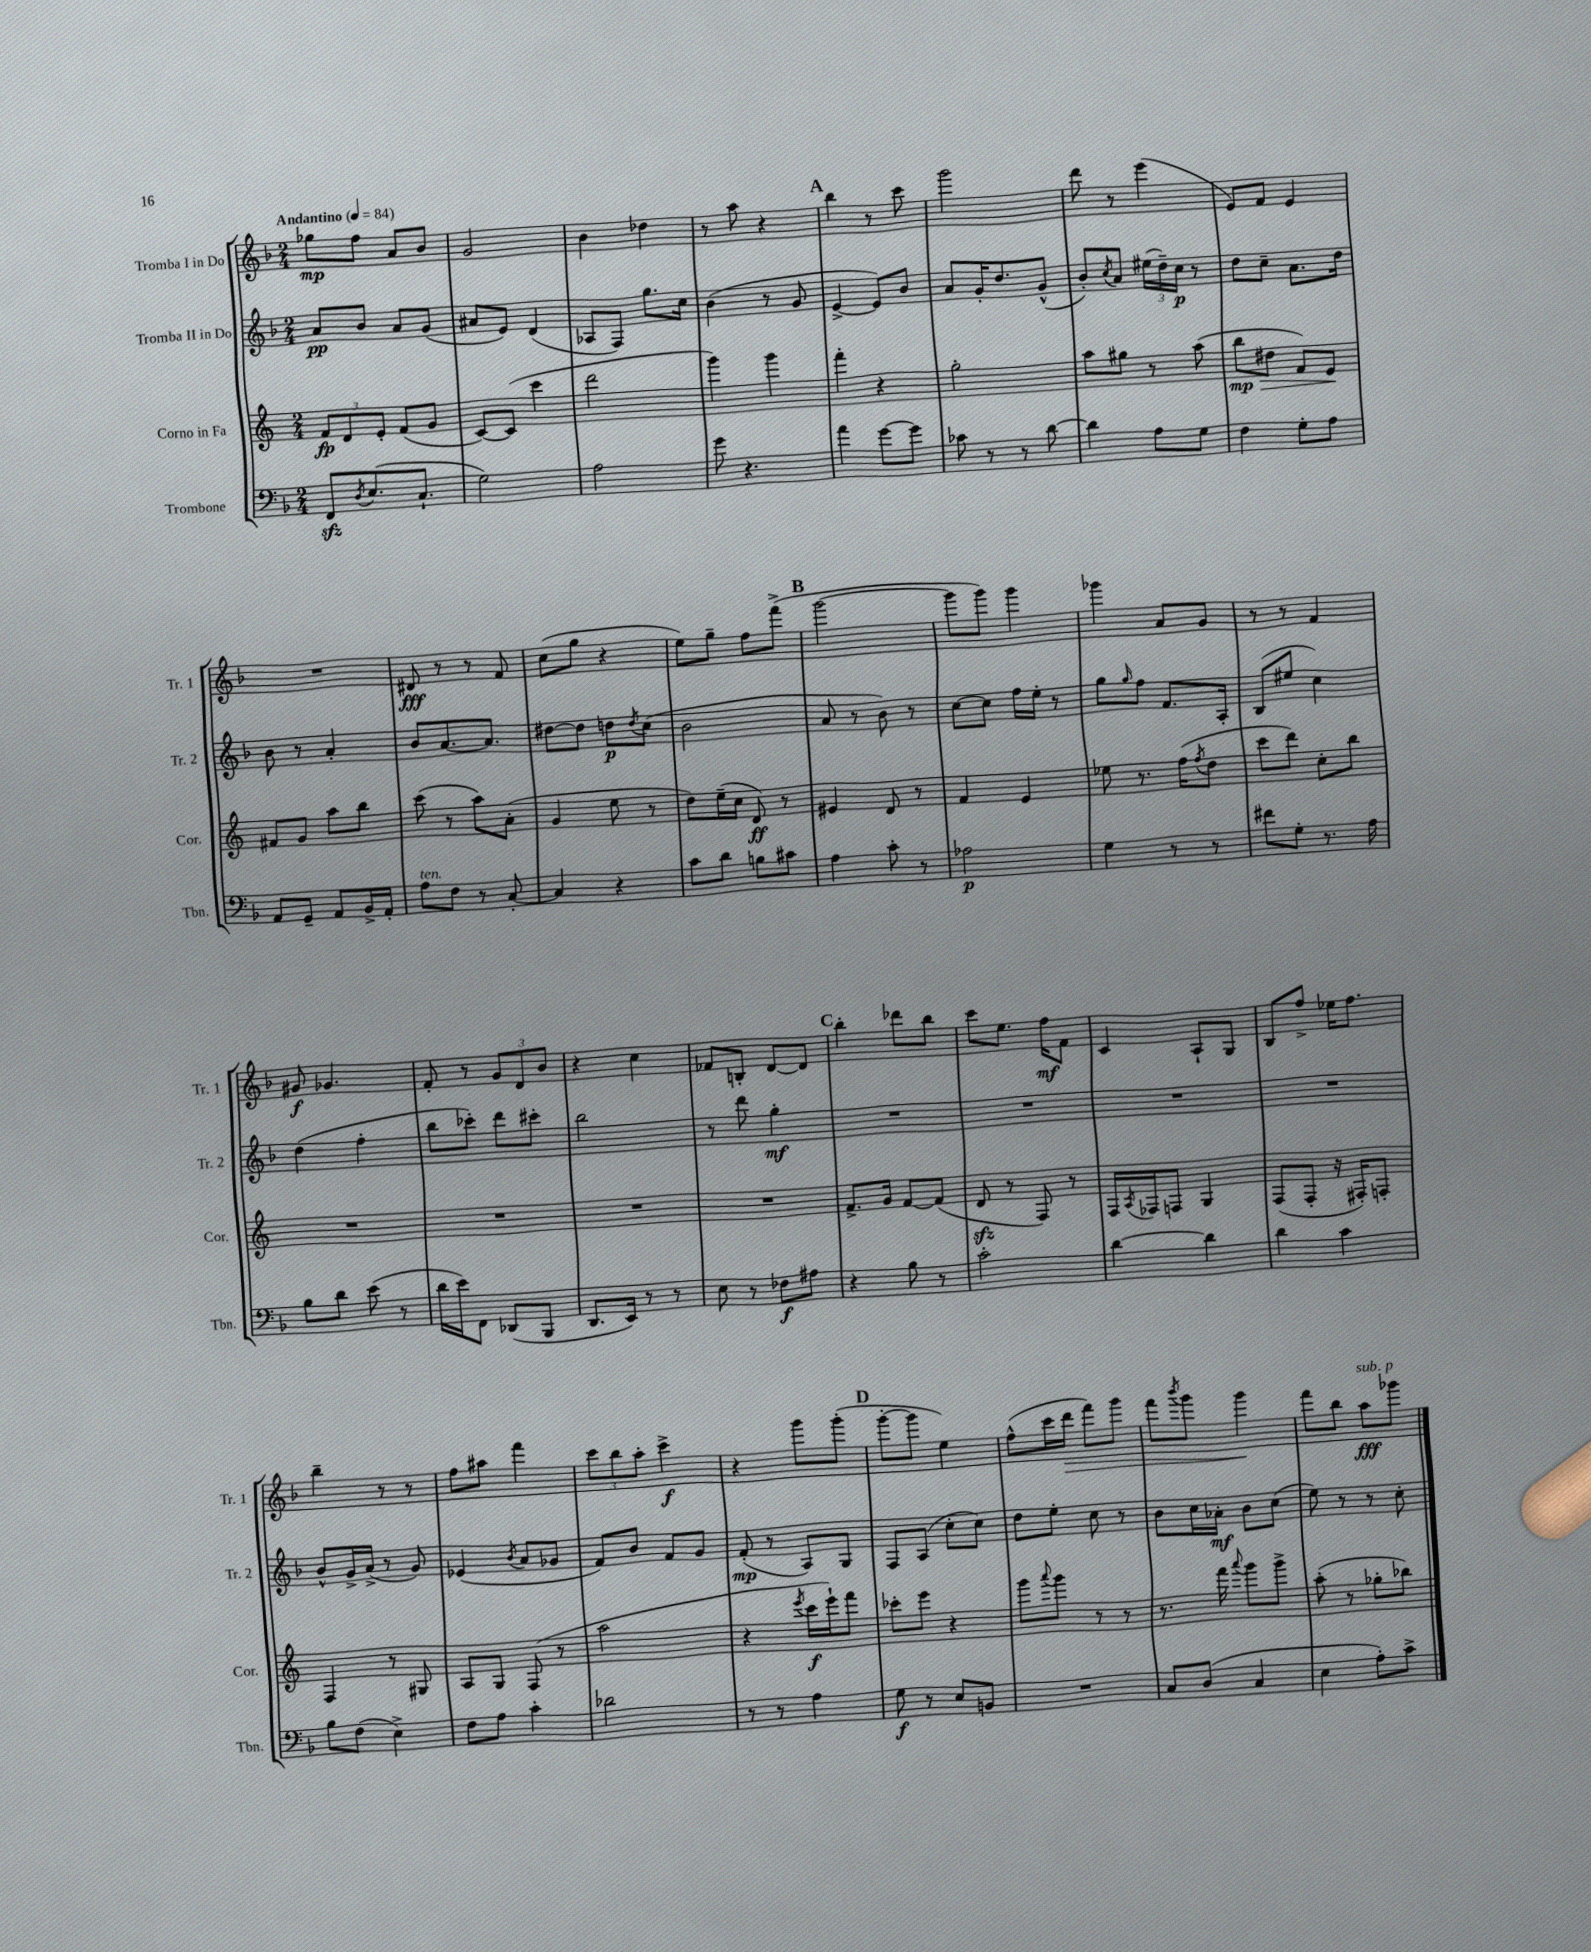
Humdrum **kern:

**kern	**kern	**kern	**kern
*staff4	*staff3	*staff2	*staff1
*clefF4	*clefG2	*clefG2	*clefG2
*k[b-]	*k[]	*k[b-]	*k[b-]
*M2/4	*M2/4	*M2/4	*M2/4
*MM84	*MM84	*MM84	*MM84
8FF	12f	8a	8gg-
.	12d	.	.
8qD	.	.	.
(8.E	.	8b-	8ff
.	12e'	.	.
.	(8f	8a	8a
8.C`	.	.	.
.	8g	(8g	8b-
=	=	=	=
2G)	[8c)	8a#	2g
.	(8c]	8e)	.
.	4ccc	(4d	.
=	=	=	=
2A	2ddd	8A-	4b-
.	.	8F)	.
.	.	8.gg	4dd-
.	.	16cc	.
=	=	=	=
8g	4ggg)	(4b-	8r
4.r	.	.	8aa
.	4ggg	8r	4r
.	.	8g	.
=	=	=	=
4a	4fff'	[4e^	4bb-
[8g	4r	8e])	8r
8g]	.	8b-	8ccc
=	=	=	=
8c-	2gg'	8a	2ggg
8r	.	16g'	.
.	.	8.dd	.
8r	.	.	.
[8d	.	(8g^^	.
=	=	=	=
4d]	8aa	8b-')	8ddd
.	.	8qcc	.
.	8gg#	8a	8r
8A	8r	(24ee#	(4eee
.	.	24dd~)	.
.	.	24cc	.
8G	(8aa	8r	.
=	=	=	=
4F	8bb	8dd	8e)
.	8dd#	8cc~	8f
8G'	8f)	8.a	4e
8A	8e	.	.
.	.	16dd	.
=	=	=	=
8AA	8f#	8b-	2r
8GG~	8g	8r	.
8AA	8aa	4a'	.
16BB-^	8bb	.	.
16AA'	.	.	.
=	=	=	=
8A	(8ccc	8b-	8d#
8F	8r	[8.a	8r
8r	8aa)	.	8r
.	.	8.a]	.
[8C'	(8a'	.	8f
=	=	=	=
4C]	4g	[8dd#	(8cc
.	.	8dd#]	8gg
4r	8ee	8dd	4r
.	.	8qdd	.
.	8r	(8cc	.
=	=	=	=
8c	8dd)	2b-	8ee)
8d	(16ee~	.	8gg~
.	16cc	.	.
8B	8d)	.	8ff
8c#	8r	.	(8fff^
=	=	=	=
4A	4e#	8a	[2ggg
.	.	8r	.
8c'	8d	8b-)	.
8r	8r	8r	.
=	=	=	=
2A-	4f	[8cc	8ggg]
.	.	8cc]	8ggg)
.	4e	16ff	4ggg
.	.	16ee'	.
.	.	8r	.
=	=	=	=
4G	8ee-	8gg	4ggg-
.	.	16qqgg	.
.	8.r	8ff	.
8r	.	8.f	8a
.	(16ff	.	.
.	8qff	.	.
8r	8dd	.	8g
.	.	16A'	.
=	=	=	=
8f#	8ccc	(8B-	8r
8G'	8ddd)	8ee#	8r
8.r	8cc'	4cc)	4f
.	8bb	.	.
16A	.	.	.
=	=	=	=
8B-	2r	(4dd	8g#
8d	.	.	4.g-
(8e	.	4ff'	.
8r	.	.	.
=	=	=	=
16d	2r	8bb-	8f'
16e)	.	.	.
8FF	.	8ccc-')	8r
(8DD-	.	8ddd	12g
.	.	.	12d
8BBB-	.	8ccc#'	.
.	.	.	12b-
=	=	=	=
8.DD	2r	2bb-	4r
16EE)	.	.	.
8r	.	.	4cc
8r	.	.	.
=	=	=	=
8E	2r	8r	8f-
8r	.	8ddd	8B'
8F-	.	4gg'	[8d
8A#	.	.	8d]
=	=	=	=
4r	8.f^	2r	4bb-'
.	16g	.	.
8B-	[8f	.	8ddd-
8r	(8f]	.	8bb-
=	=	=	=
2c'	8d	2r	8ccc
.	8r	.	8.ee
.	8F)	.	.
.	.	.	16ff
.	8r	.	8f
=	=	=	=
[4d	16F	2r	4c
.	8qA	.	.
.	16F-	.	.
.	8F	.	.
4d]	4G	.	8A`
.	.	.	8G
=	=	=	=
4d	(8F	2r	8B-
.	8F'	.	8ff^
4c	16r	.	16ee-
.	16F#')	.	8.ff
.	8F'	.	.
=	=	=	=
8B-	4F	8b-^^	4bb-~
(8F	.	16g^	.
.	.	(16a^	.
4E^)	8r	8r	8r
.	8G#	8g)	8r
=	=	=	=
8F	8A	(4e-	8ff
8A	8G	.	8aa#
.	.	8qb-	.
4c'	(8F	8a	4fff
.	8r	8g-	.
=	=	=	=
2d-	2aa	8f)	12ccc
.	.	.	12bb-
.	.	8b-	.
.	.	.	12aa'
.	.	8f	4ccc^
.	.	8g	.
=	=	=	=
8r	4r	(8f'	4r
8r	.	8r	.
.	8qeee	.	.
4A	16ccc	8A)	8ggg
.	16eee`)	.	.
.	8fff	8G	(8ggg'
=	=	=	=
8G	8ccc-'	8F	[8ggg'
8r	8eee	(8A	8ggg]
8E	4r	8cc'	4ee)
8BB	.	8cc)	.
=	=	=	=
2r	8ggg	8dd	(8ff^^
.	8qqaaa	.	.
.	8ggg	8ee'	16ccc
.	.	.	16ddd
.	8r	8cc	8fff)
.	8r	8r	8ggg
=	=	=	=
8C	8.r	8b-	8fff
.	.	.	8qbbb-
(8D	.	16cc	8ggg
.	16fff	16a-'	.
.	8qqaaa	.	.
4C	8ggg	8b-	4ggg
.	8ggg^	(8cc	.
=	=	=	=
4E	(8aa'	8ee)	8fff
.	8r	8r	8bb-
8A')	8gg-'	8r	8aa
8c^	8bb-)	8cc'	8ggg-
==	==	==	==
*-	*-	*-	*-
